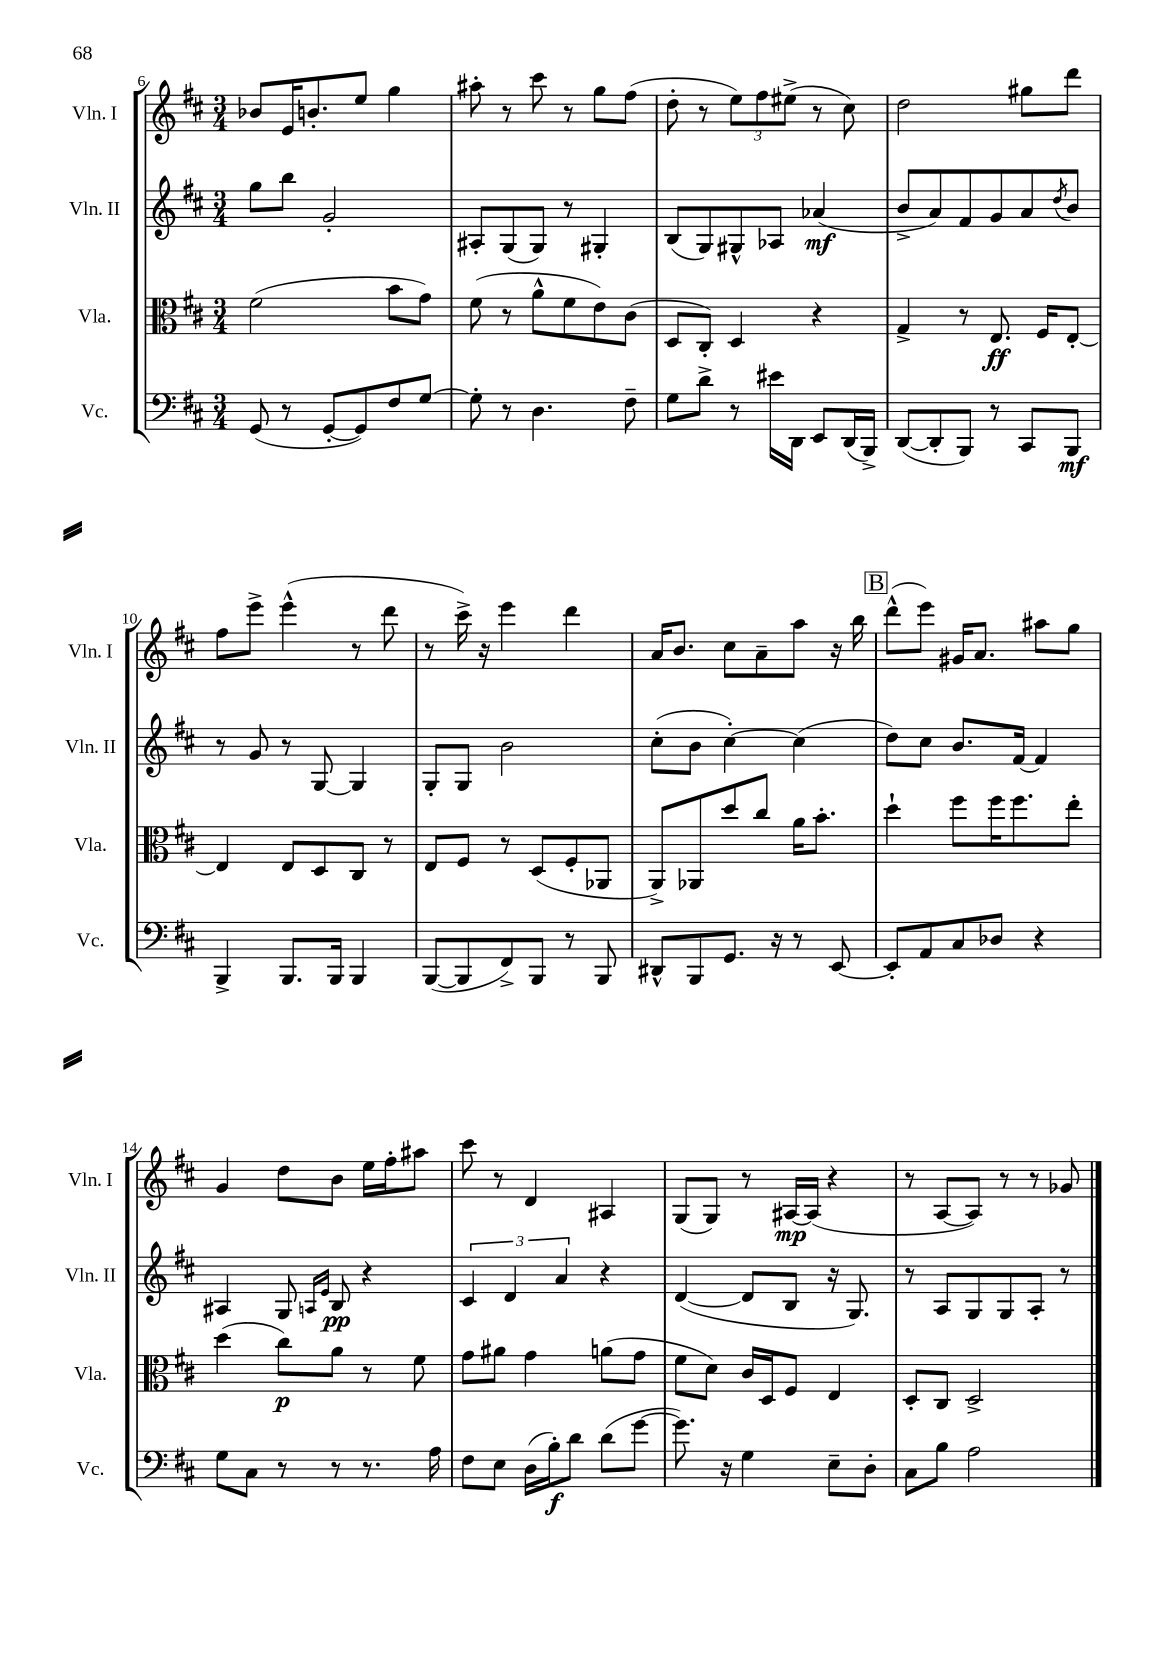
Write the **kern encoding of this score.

**kern	**kern	**kern	**kern
*staff4	*staff3	*staff2	*staff1
*clefF4	*clefC3	*clefG2	*clefG2
*k[f#c#]	*k[f#c#]	*k[f#c#]	*k[f#c#]
*M3/4	*M3/4	*M3/4	*M3/4
(8GG/	(2f#\	8gg\L	8b-/L
8r	.	8bb\J	16e/K
.	.	.	8.b'/
[8GG'/L	.	2g'/	.
8GG/])	.	.	8ee/J
8F#/	8b\L	.	4gg\
[8G/J	8g\J)	.	.
=	=	=	=
8G'\]	(8f#\	8A#'/L	8aa#'\
8r	8r	(8G/	8r
4.D\	8a^^\L	8G/J)	8ccc#\
.	8f#\	8r	8r
.	8e\)	4G#'/	8gg\L
8F#~\	(8c#\J	.	(8ff#\J
=	=	=	=
8G\L	8D/L	(8B/L	8dd'\
8d^\J	8C#'/J)	8G/)	8r
8r	4D/	8G#^^/	12ee\L)
.	.	.	12ff#\
16e#\LL	.	8A-/J	.
.	.	.	(12ee#^\J
16DD\JJ	.	.	.
8EE/L	4r	(4a-/	8r
(16DD/L	.	.	8cc#\)
16BBB^/JJ)	.	.	.
=	=	=	=
([8DD/L	4G^/	8b^/L	2dd\
8DD'/]	.	8a/)	.
8BBB/J)	8r	8f#/	.
8r	8.E/	8g/	.
8CC#/L	.	8a/	8gg#\L
.	16F#/LK	.	.
.	.	8qdd/	.
8BBB/J	[8E'/J	8b/J	8ddd\J
=	=	=	=
4BBB^/	4E/]	8r	8ff#\L
.	.	8g/	8eee^\J
8.BBB/L	8E/L	8r	(4eee^^\
.	8D/	[8G/	.
16BBB/Jk	.	.	.
4BBB/	8C#/J	4G/]	8r
.	8r	.	8ddd\
=	=	=	=
([8BBB/L	8E/L	8G'/L	8r
8BBB/]	8F#/J	8G/J	16ccc#^\)
.	.	.	16r
8FF#^/)	8r	2b\	4eee\
8BBB/J	(8D/L	.	.
8r	8F#'/	.	4ddd\
8BBB/	8AA-/J	.	.
=	=	=	=
8DD#^^/L	8AA^/L)	(8cc#'\L	16a/LK
.	.	.	8.b/J
8BBB/	8AA-/	8b\J	.
8.GG/J	8dd/	[4cc#'\)	8cc#\L
.	8cc#/J	.	8a~\
16r	.	.	.
8r	16a\LK	(4cc#\]	8aa\J
.	8.b'\J	.	.
[8EE/	.	.	16r
.	.	.	16bb\
=	=	=	=
8EE'/]L	4dd`\	8dd\L)	(8ddd^^\L
8AA/	.	8cc#\J	8eee\J)
8C#/	8ff#\L	8.b/L	16g#/LK
.	.	.	8.a/J
8D-/J	16ff#\K	.	.
.	8.ff#\	[16f#/Jk	.
4r	.	4f#/]	8aa#\L
.	8ee'\J	.	8gg\J
=	=	=	=
8G\L	(4dd\	4A#/	4g/
8C#\J	.	.	.
8r	8cc#\L)	8G/	8dd\L
.	.	16qqA/LL	.
.	.	16qqe/JJ	.
8r	8a\J	8B/	8b\J
8.r	8r	4r	16ee\LL
.	.	.	16ff#'\J
.	8f#\	.	8aa#\J
16A\	.	.	.
=	=	=	=
8F#\L	8g\L	6c#/	8ccc#\
8E\J	8a#\J	.	8r
.	.	6d/	.
(16D\LL	4g\	.	4d/
16B'\J)	.	.	.
.	.	6a/	.
8d\J	.	.	.
(8d\L	(8a\L	4r	4A#/
[8g\J	8g\J	.	.
=	=	=	=
8.g\])	8f#\L	([4d/	(8G/L
.	8d\J)	.	8G/J)
16r	.	.	.
4G\	16c#/LL	8d/]L	8r
.	16D/J	.	.
.	8F#/J	8B/J	[16A#/LL
.	.	.	(16A#/]JJ
8E~\L	4E/	16r	4r
.	.	8.G/)	.
8D'\J	.	.	.
=	=	=	=
8C#\L	8D'/L	8r	8r
8B\J	8C#/J	8A/L	[8A/L
2A\	2D^/	8G/	8A/]J)
.	.	8G/	8r
.	.	8A'/J	8r
.	.	8r	8g-/
==	==	==	==
*-	*-	*-	*-
